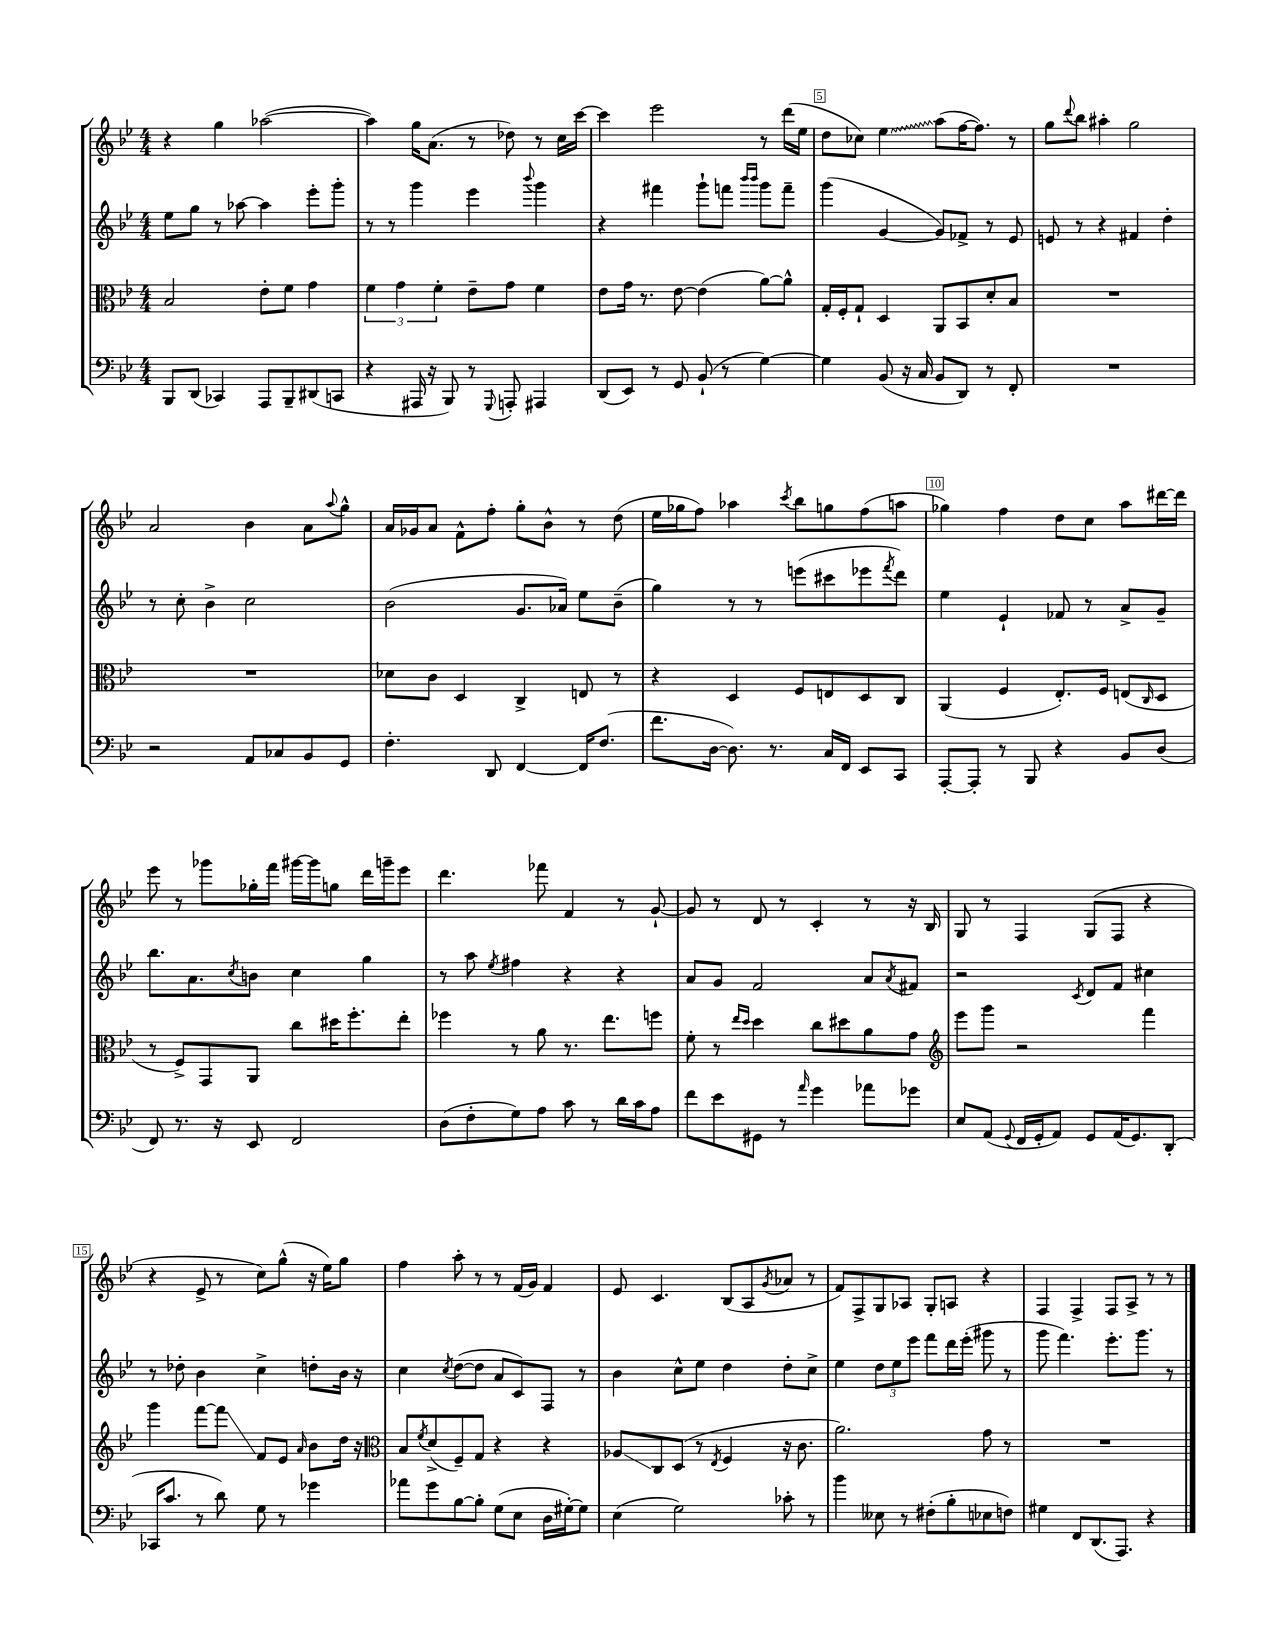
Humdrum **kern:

**kern	**kern	**kern	**kern
*staff4	*staff3	*staff2	*staff1
*clefF4	*clefC3	*clefG2	*clefG2
*k[b-e-]	*k[b-e-]	*k[b-e-]	*k[b-e-]
*M4/4	*M4/4	*M4/4	*M4/4
8BBB-	2B-	8ee-	4r
(8DD	.	8gg	.
4CC-)	.	8r	4gg
.	.	[8aa-	.
8AAA	8e-'	4aa-]	([2aa-
8BBB-~	8f	.	.
(8DD#	4g	8eee-'	.
8CC	.	8ggg'	.
=	=	=	=
4r	6f	8r	4aa-])
.	.	8r	.
.	6g	.	.
16AAA#	.	4ggg	16gg
16r	.	.	(8.a
.	6f'	.	.
8BBB-)	.	.	.
8r	8e-~	4eee-	8r
8qqGGG	.	.	.
8AAA'	8g	.	8dd-)
.	.	8qqbbb-	.
4AAA#	4f	4ggg	8r
.	.	.	16cc
.	.	.	[16ccc
=	=	=	=
(8DD	8e-	4r	4ccc]
8EE-)	16g	.	.
.	8.r	.	.
8r	.	4fff#	2eee-
8GG	[8e-	.	.
(8BB-`	(4e-]	8ggg`	.
8r	.	8fff	.
.	.	16qqbbb-	.
.	.	16qqbbb-	.
[4G)	[8a)	8ggg	8r
.	8a^^]	8fff~	(16ddd
.	.	.	16ee-
=	=	=	=
4G]	16G'	(4ggg	8dd
.	16F'	.	.
.	8G`	.	8cc-)
(8BB-	4D	[4g	4ee-
16r	.	.	.
16C	.	.	.
8BB-	8AA	8g])	(8aa
8DD)	8BB-	8f-^	[16ff
.	.	.	8.ff])
8r	8d'	8r	.
8FF'	8B-	8e-	8r
=	=	=	=
1r	1r	8e	8gg
.	.	.	8qqddd
.	.	8r	8bb-
.	.	4r	4aa#'
.	.	4f#	2gg
.	.	4dd'	.
=	=	=	=
2r	1r	8r	2a
.	.	8cc'	.
.	.	4b-^	.
8AA	.	2cc	4b-
8C-	.	.	.
8BB-	.	.	8a
.	.	.	8qqaa
8GG	.	.	8gg^^
=	=	=	=
4.F'	8d-	(2b-	16a
.	.	.	16g-
.	8c	.	8a
.	4D	.	8f^^
8DD	.	.	8ff'
[4FF	4C^	8.g	8gg'
.	.	.	8b-^^
.	.	16a-)	.
16FF]	8E	8ee-	8r
(8.F	.	.	.
.	8r	(8b-~	(8dd
=	=	=	=
8.f	4r	4gg)	16ee-
.	.	.	16gg-
.	.	.	8ff)
[16D	.	.	.
8.D])	4D	8r	4aa-
.	.	8r	.
8.r	.	.	.
.	.	.	8qccc
.	8F	(8eee	8bb-
16C	8E	8ccc#	8gg
16FF	.	.	.
8EE-	8D	8eee-	(8ff
.	.	8qfff	.
8CC	8C	8ddd)	8aa
=	=	=	=
[8AAA'	(4AA	4ee-	4gg-)
8AAA']	.	.	.
8r	4F	4e-`	4ff
8BBB-	.	.	.
4r	8.E-')	8f-	8dd
.	.	8r	8cc
.	16F	.	.
8BB-	(8E	8a^	8aa
.	16qqC	.	.
(8D	8D	8g~	[16ddd#
.	.	.	16ddd#]
=	=	=	=
8FF)	8r	8.bb-	8eee-
8.r	8F^)	.	8r
.	.	8.a	.
.	8GG	.	8ggg-
16r	.	.	.
.	.	8qcc	.
8EE-	8AA	8b	16gg-'
.	.	.	16fff
2FF	8cc	4cc	[16ggg#
.	.	.	16ggg#]
.	16dd#	.	8gg
.	8.ff'	.	.
.	.	4gg	16ddd
.	.	.	16ggg~
.	8ee-'	.	8eee-
=	=	=	=
(8D	4ff-	8r	4.ddd
8F'	.	8aa	.
.	.	8qee-	.
8G)	8r	4ff#	.
8A	8a	.	8fff-
8c	8.r	4r	4f
8r	.	.	.
.	8.ee-	.	.
16d	.	4r	8r
16c	.	.	.
8A	8ff	.	[8g`
=	=	=	=
8f	8f'	8a	8g]
8e-	8r	8g	8r
.	16qqee-	.	.
.	16qqdd	.	.
8GG#	4dd	2f	8d
8r	.	.	8r
16qqa	.	.	.
4g	8cc	.	4c'
.	8dd#	.	.
8a-	8a	8a	8r
.	.	8qa	.
8g-	8g	8f#	16r
.	.	.	16B-
=	=	=	=
*	*clefG2	*	*
8E-	8eee-	2r	8G
(8AA	8ggg	.	8r
8qqGG	.	.	.
16FF	2r	.	4F
16GG'	.	.	.
8AA)	.	.	.
.	.	8qc	.
8GG	.	8d	(8G
(16AA	.	8f	8F
8.GG)	.	.	.
.	4fff	4cc#	4r
(8DD'	.	.	.
=	=	=	=
16CC-	4ggg	8r	4r
8.c	.	.	.
.	.	8dd-'	.
8r	[8fff	4b-	8e-^
8d)	8fff]	.	8r
8G	8f	4cc^	8cc)
8r	8e-	.	(8gg^^
.	16qqa	.	.
4g-	8b-	8dd'	16r
.	.	.	16ee-)
.	16dd	16b-	8gg
.	16r	16r	.
=	=	=	=
*	*clefC3	*	*
8a-	8B-	4cc	4ff
.	8qf	.	.
8g	(8d^	.	.
.	.	8qcc	.
[8B-	8F~)	([8dd	8aa'
8B-']	8G	8dd]	8r
(8G	4r	8a	8r
8E-	.	8c)	(16f
.	.	.	16g)
16D	4r	8F	4f
[16G#')	.	.	.
8G#]	.	8r	.
=	=	=	=
(4E-	8A-	4b-	8e-
.	8C	.	4.c
2G)	(8D	8cc^^	.
.	8r	8ee-	.
.	8qE-	.	.
.	4F	4dd	(8B-
.	.	.	8A
.	.	.	8qg
8c-'	16r	8dd'	8a-
.	8.c	.	.
8r	.	8cc^	8r
=	=	=	=
4b-	2.a)	4ee-	8f)
.	.	.	8F^
8E--	.	12dd	8G
.	.	12ee-	.
8r	.	.	8A-
.	.	12eee-	.
(8F#'	.	8fff	8G'
8B-'	.	16ddd	8A
.	.	(16eee-'	.
8E-	8g	8ggg#	4r
8F)	8r	8r	.
=	=	=	=
4G#	1r	8ggg	4F
.	.	4.fff)	.
8FF	.	.	4F^
(8.DD	.	.	.
.	.	8.eee-'	8F
8.AAA)	.	.	.
.	.	.	8A^
.	.	8.ggg	.
4r	.	.	8r
.	.	8r	8r
==	==	==	==
*-	*-	*-	*-
